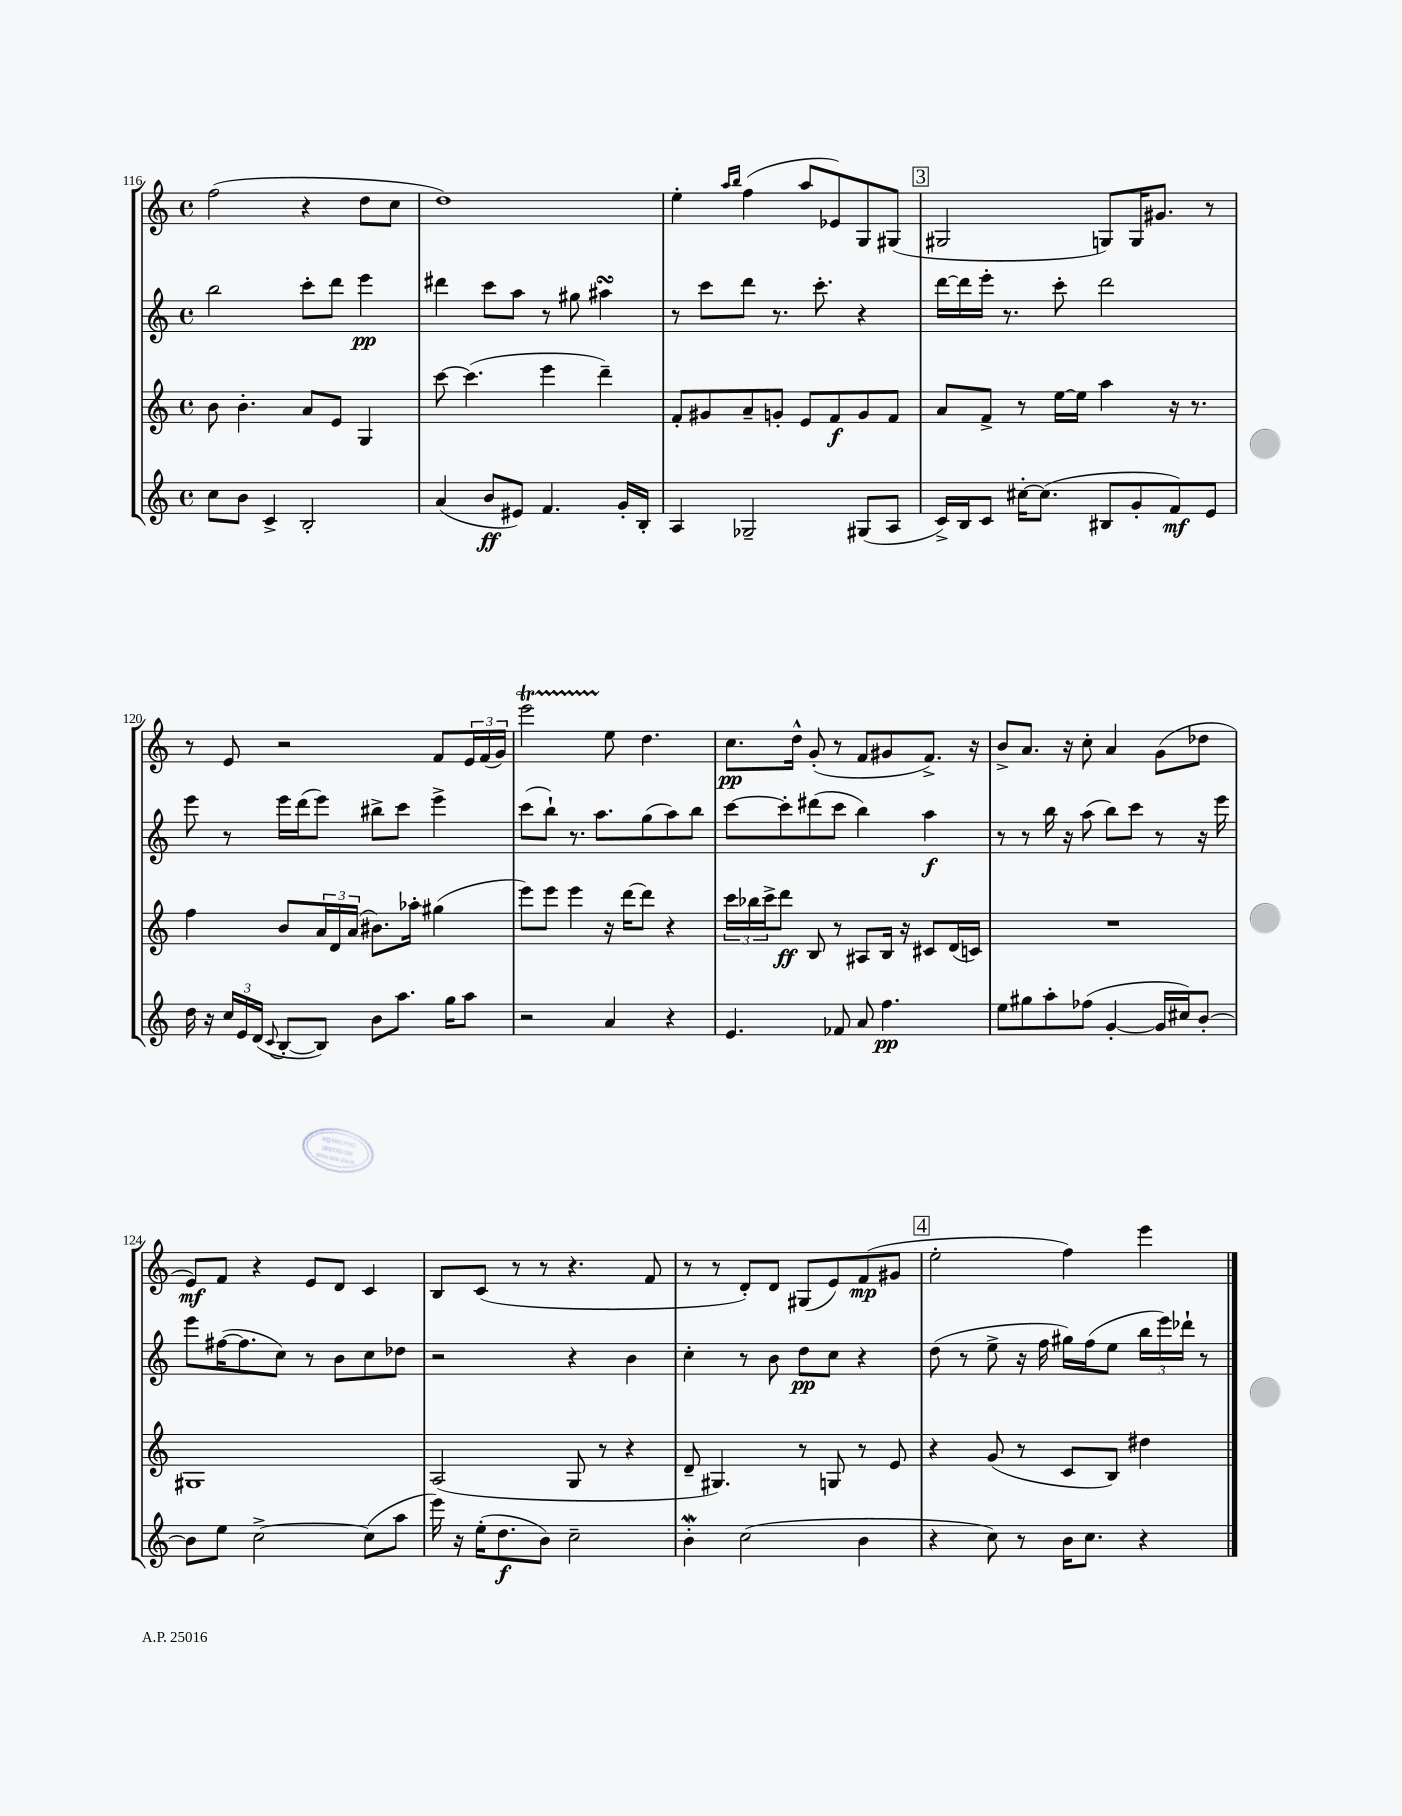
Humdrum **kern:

**kern	**kern	**kern	**kern
*staff4	*staff3	*staff2	*staff1
*clefG2	*clefG2	*clefG2	*clefG2
*k[]	*k[]	*k[]	*k[]
*M4/4	*M4/4	*M4/4	*M4/4
*met(c)	*met(c)	*met(c)	*met(c)
8cc	8b	2bb	(2ff
8b	4.b'	.	.
4c^	.	.	.
2B'	8a	8ccc'	4r
.	8e	8ddd	.
.	4G	4eee	8dd
.	.	.	8cc
=	=	=	=
(4a	[8ccc	4ddd#	1dd)
.	(4.ccc]	.	.
8b	.	8ccc	.
8e#)	.	8aa	.
4.f	4eee	8r	.
.	.	8gg#	.
.	4ddd~)	4aa#	.
16g'	.	.	.
16B'	.	.	.
=	=	=	=
4A	8f'	8r	4ee'
.	8g#	8ccc	.
.	.	.	16qqaa
.	.	.	16qqbb
2G-~	8a~	8ddd	(4ff
.	8g'	8.r	.
.	8e	.	8aa
.	.	8.ccc'	.
.	8f	.	8e-)
(8G#	8g	4r	8G
8A	8f	.	(8G#
=	=	=	=
16c^)	8a	[16ddd	2G#
16B	.	16ddd]	.
8c	8f^	16eee'	.
.	.	8.r	.
[16cc#'	8r	.	.
(8.cc#]	.	.	.
.	[16ee	8ccc'	.
.	16ee]	.	.
8B#	4aa	2ddd	8G)
8g'	.	.	16G
.	.	.	8.g#
8f)	16r	.	.
.	8.r	.	.
8e	.	.	8r
=	=	=	=
16dd	4ff	8eee	8r
16r	.	.	.
24cc	.	8r	8e
24e	.	.	.
(24d	.	.	.
8qqc	.	.	.
[8B'	8b	16eee	2r
.	.	(16ddd	.
8B])	24a	8eee)	.
.	24d	.	.
.	(24a	.	.
8b	8.b#)	8bb#^	.
8.aa	.	8ccc	.
.	16aa-'	.	.
.	(4gg#	4eee^	8f
16gg	.	.	.
8aa	.	.	24e
.	.	.	(24f
.	.	.	24g)
=	=	=	=
2r	8eee)	(8ccc	2eee
.	8eee	8bb`)	.
.	4eee	8.r	.
.	.	8.aa	.
4a	16r	.	8ee
.	[16ddd	.	.
.	8ddd]	(8gg	4.dd
4r	4r	8aa)	.
.	.	8bb	.
=	=	=	=
4.e	24ccc	[8ccc	8.cc
.	24bb-	.	.
.	24ccc^	.	.
.	8ddd	8ccc']	.
.	.	.	16dd^^
.	8B	(8ddd#	(8g'
8f-	8r	8ccc	8r
8a	8A#	4bb)	8f
4.ff	16B	.	8g#
.	16r	.	.
.	8c#	4aa	8.f^)
.	(16d	.	.
.	16c)	.	16r
=	=	=	=
8ee	1r	8r	8b^
8gg#	.	8r	8.a
8aa'	.	16bb	.
.	.	16r	16r
(8ff-	.	(8aa	8cc'
[4g'	.	8bb)	4a
.	.	8ccc	.
16g]	.	8r	(8g
16cc#)	.	.	.
[8b'	.	16r	8dd-
.	.	16eee	.
=	=	=	=
8b]	1G#	8eee	8e)
8ee	.	([16ff#	8f
.	.	8.ff#]	.
[2cc^	.	.	4r
.	.	8cc)	.
.	.	8r	8e
.	.	8b	8d
(8cc]	.	8cc	4c
8aa	.	8dd-	.
=	=	=	=
16eee)	(2A	2r	8B
16r	.	.	.
(16ee'	.	.	(8c
8.dd	.	.	.
.	.	.	8r
8b)	.	.	8r
2cc~	8G	4r	4.r
.	8r	.	.
.	4r	4b	.
.	.	.	8f
=	=	=	=
4b'	8d~	4cc'	8r
.	4.G#)	.	8r
(2cc	.	8r	8d')
.	.	8b	8d
.	8r	8dd	(8G#
.	8G	8cc	8e)
4b	8r	4r	(8f
.	8e	.	8g#
=	=	=	=
4r	4r	(8dd	2ee'
.	.	8r	.
8cc)	(8g	8ee^	.
8r	8r	16r	.
.	.	16ff	.
16b	8c	16gg#)	4ff)
8.cc	.	(16ff	.
.	8B)	8ee	.
4r	4dd#	24bb	4eee
.	.	24eee)	.
.	.	24ddd-`	.
.	.	8r	.
==	==	==	==
*-	*-	*-	*-
